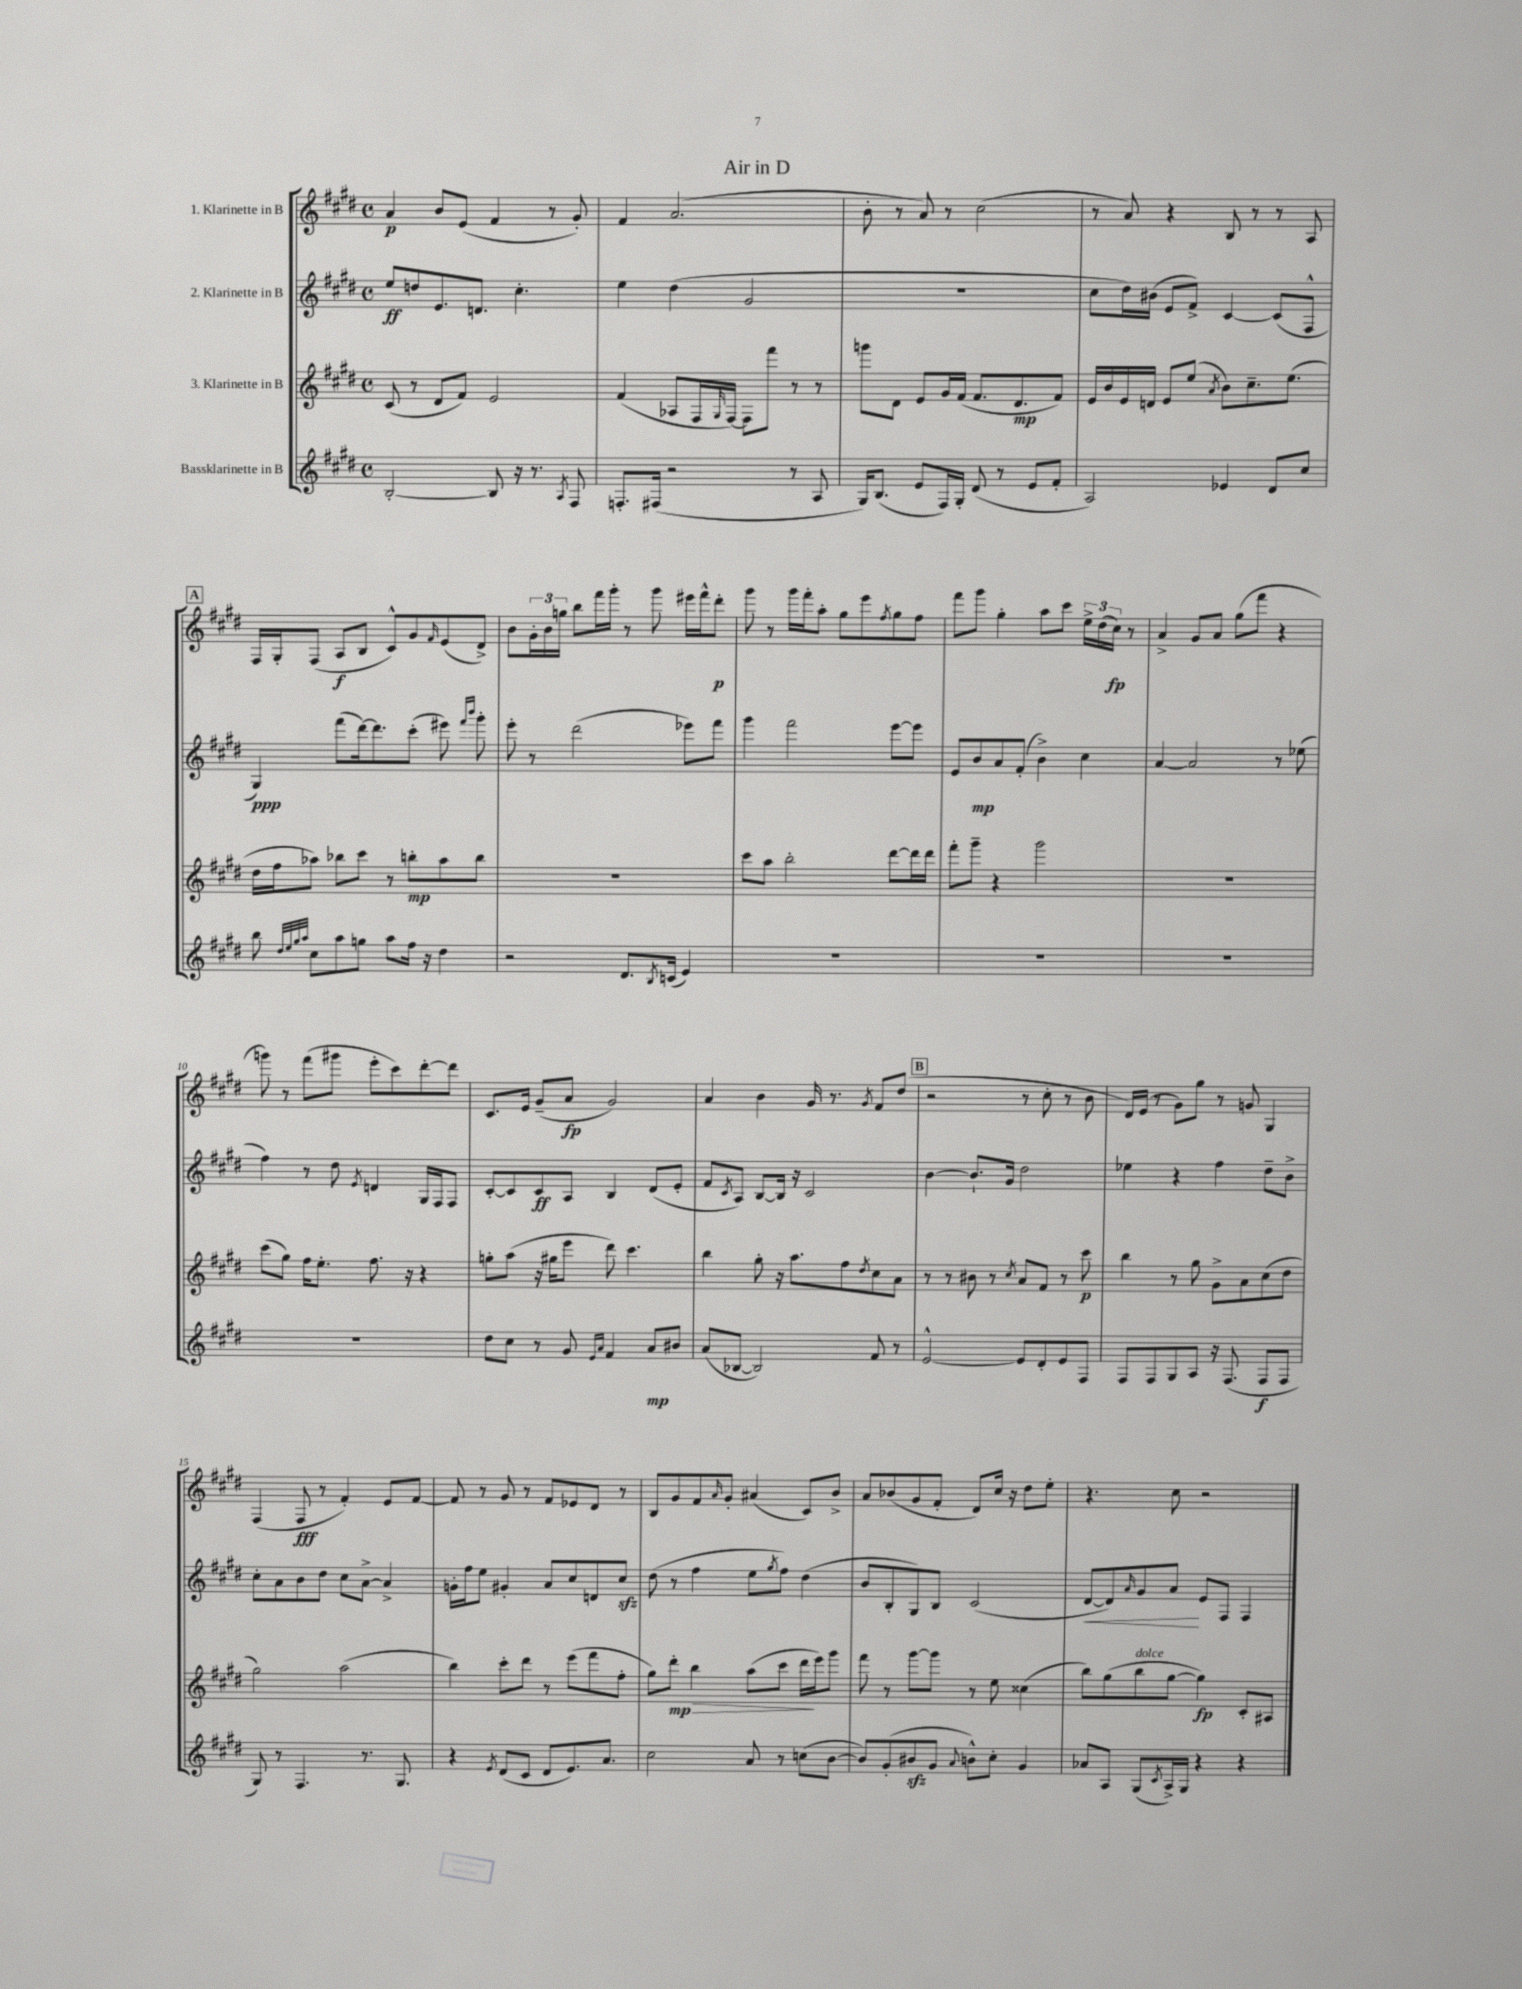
\header { title = "Air in D" }
<<
\new StaffGroup <<
\new Staff = "s0" \with { instrumentName = "1. Klarinette in B" } {
    \clef treble \key e \major \defaultTimeSignature \time 4/4
    a'4\p b'8 e'8( fis'4 r8 gis'8-.) |
    fis'4 a'2.( |
    b'8-. r8 a'8) r8 cis''2( |
    r8 a'8) r4 b8 r8 r8 a8 |
    \mark \markup { \box "A" } fis16 gis16-. fis8( a8\f b8 cis'8-^) gis'8 \grace { fis'16 } e'8( dis'8->) |
    b'8 \tuplet 3/2 { gis'16-. b'16 g''16 } b''8 fis'''16 gis'''16-. r8 gis'''8 eis'''16 fis'''16-^ dis'''8-.\p |
    gis'''8 r8 gis'''16 fis'''16-. a''8-. gis''8 e'''8 \acciaccatura { fis''8 } gis''8 fis''8 |
    fis'''8 gis'''8 gis''4-. a''8 cis'''8 \tuplet 3/2 { e''16-> dis''16( cis''16\fp) } r8 |
    a'4-> gis'8 a'8 gis''8( fis'''8 r4 |
    g'''8) r8 fis'''8( gis'''8 e'''8-. cis'''8) dis'''8~-. dis'''8 |
    cis'8. e'16 gis'8--( a'8\fp gis'2) |
    a'4 b'4 gis'16 r8. \acciaccatura { gis'8 } fis'8 dis''8( |
    \mark \markup { \box "B" } r2 r8 cis''8-. r8 b'8 |
    dis'16) e'16( r8 gis'8) gis''8 r8 g'8 gis4 |
    fis4( fis8\fff r8 fis'4-.) e'8 fis'8~ |
    fis'8 r8 gis'8 r8 fis'8 ees'8 dis'8 r8 |
    b8 gis'8 fis'8 \grace { a'16 } gis'8-. ais'4( cis'8) b'8-> |
    a'8 bes'8( gis'8 fis'8-. dis'8) cis''16 r16 dis''8 e''8-. |
    r4. cis''8 r2 \bar "|." |
}
\new Staff = "s1" \with { instrumentName = "2. Klarinette in B" } {
    \clef treble \key e \major \defaultTimeSignature \time 4/4
    e''8\ff d''8 e'8. d'8. cis''4.-. |
    e''4 dis''4( gis'2 |
    R1 |
    cis''8 dis''16) bis'16( e'8 fis'8->) cis'4~ cis'8( fis8-^ |
    \mark \markup { \box "A" } gis4\ppp) fis'''8( dis'''16~) dis'''8. cis'''8-.( eis'''8) \grace { fis'''16 b'''16 } gis'''8-. |
    e'''8-. r8 dis'''2( ees'''8) fis'''8 |
    gis'''4 fis'''2 e'''8~ e'''8 |
    e'8 b'8\mp a'8 fis'8-.( b'4->) cis''4 |
    a'4~ a'2 r8 ees''8( |
    fis''4) r8 dis''8 \acciaccatura { e'8 } d'4 gis16 fis16 fis8 |
    cis'8~-. cis'8 cis'8\ff a8 b4 dis'8( e'8-. |
    fis'8 \acciaccatura { cis'8 } a8) b8~ b16 r16 cis'2 |
    \mark \markup { \box "B" } b'4~ b'8.-! gis'16 dis''2 |
    ees''4 r4 fis''4 dis''8-- b'8-> |
    cis''8-. a'8 b'8 dis''8 cis''8 a'8~-> a'4-> |
    g'16-. fis''16 e''8 gis'4-. a'8 cis''8 d'8 cis''8\sfz |
    dis''8( r8 fis''4 e''8 \acciaccatura { gis''8 } fis''8) dis''4( |
    b'8 b8-. gis8) b8 cis'2( |
    dis'8~\< dis'8) \grace { a'16 } gis'8 a'8\! e'8 fis8 fis4 \bar "|." |
}
\new Staff = "s2" \with { instrumentName = "3. Klarinette in B" } {
    \clef treble \key e \major \defaultTimeSignature \time 4/4
    cis'8( r8 dis'8 fis'8) e'2 |
    fis'4( aes8 fis16 \grace { gis16 } fis16~) fis8 fis'''8 r8 r8 |
    g'''8 dis'8 e'8 gis'16 fis'16( fis'8. dis'8.\mp fis'8) |
    e'16 b'16 e'16 d'16 e'8 e''8( \acciaccatura { a'8 } b'8) cis''8.-- e''8.( |
    \mark \markup { \box "A" } dis''16 fis''16 aes''8) bes''8 cis'''8 r8 b''8-.\mp aes''8 b''8 |
    R1 |
    cis'''8 a''8 b''2-. dis'''8~ dis'''16 dis'''16 |
    fis'''8-. gis'''8-- r4 gis'''2 |
    R1 |
    cis'''8( gis''8) fis''16 e''8.-. fis''8. r16 r4 |
    g''8-. a''8( r16 gis''16 e'''8 dis'''8) cis'''4. |
    b''4 gis''8-. r16 a''8. fis''8 \acciaccatura { dis''8 } cis''8 a'8 |
    \mark \markup { \box "B" } r8 r8 bis'8 r8 \acciaccatura { cis''8 } a'8 fis'8 r8 cis'''8\p |
    b''4 r8 gis''8 gis'8-> a'8 cis''8( dis''8 |
    gis''2) a''2( |
    b''4) cis'''8-. dis'''8 r8 e'''8( fis'''8 fis''8-. |
    gis''8) dis'''8-.\mp\> b''4 a''8( cis'''8 dis'''16\! e'''16) gis'''8 |
    fis'''8 r8 gis'''8~ gis'''8 r8 e''8 cisis''4( |
    b''8) gis''8( b''8^\markup { \italic "dolce" } gis''8~ gis''4\fp) cis'8-. ais8 \bar "|." |
}
\new Staff = "s3" \with { instrumentName = "Bassklarinette in B" } {
    \clef treble \key e \major \defaultTimeSignature \time 4/4
    b2~-. b8 r16 r8. \acciaccatura { a8 } fis8 |
    f8.-. fis16( r2 r8 a8 |
    gis16) b8.( e'8 fis16) gis16-. dis'8( r8 e'8 fis'8-. |
    a2) ees'4 dis'8 cis''8 |
    \mark \markup { \box "A" } b''8 \grace { dis''32 e''32 gis''32 a''32 } cis''8 a''8 g''8 a''8 fis''16 r16 dis''4 |
    r2 dis'8. \acciaccatura { b8 } c'16( e'4) |
    R1 |
    R1 |
    R1 |
    R1 |
    dis''8 cis''8 r8 gis'8 \grace { e'16 a'16 } fis'4 a'8\mp bis'8 |
    a'8( bes8~ bes2) fis'8 r8 |
    \mark \markup { \box "B" } e'2~-^ e'8 dis'8-. e'8 fis8 |
    fis8 fis8 gis8 a8 r16 fis8.( fis8\f fis8 |
    gis8) r8 fis4. r8. gis8. |
    r4 \acciaccatura { e'8 } dis'8( cis'8 dis'8 e'8.) a'8. |
    cis''2 a'8 r8 c''8( b'8~ |
    b'8) gis'8-.( bis'8\sfz gis'8 \appoggiatura { a'8 } b'8-^) cis''8-. gis'4 |
    aes'8 a8 gis8( \acciaccatura { cis'8 } a16->) gis16 r4 r4 \bar "|." |
}
>>
>>
